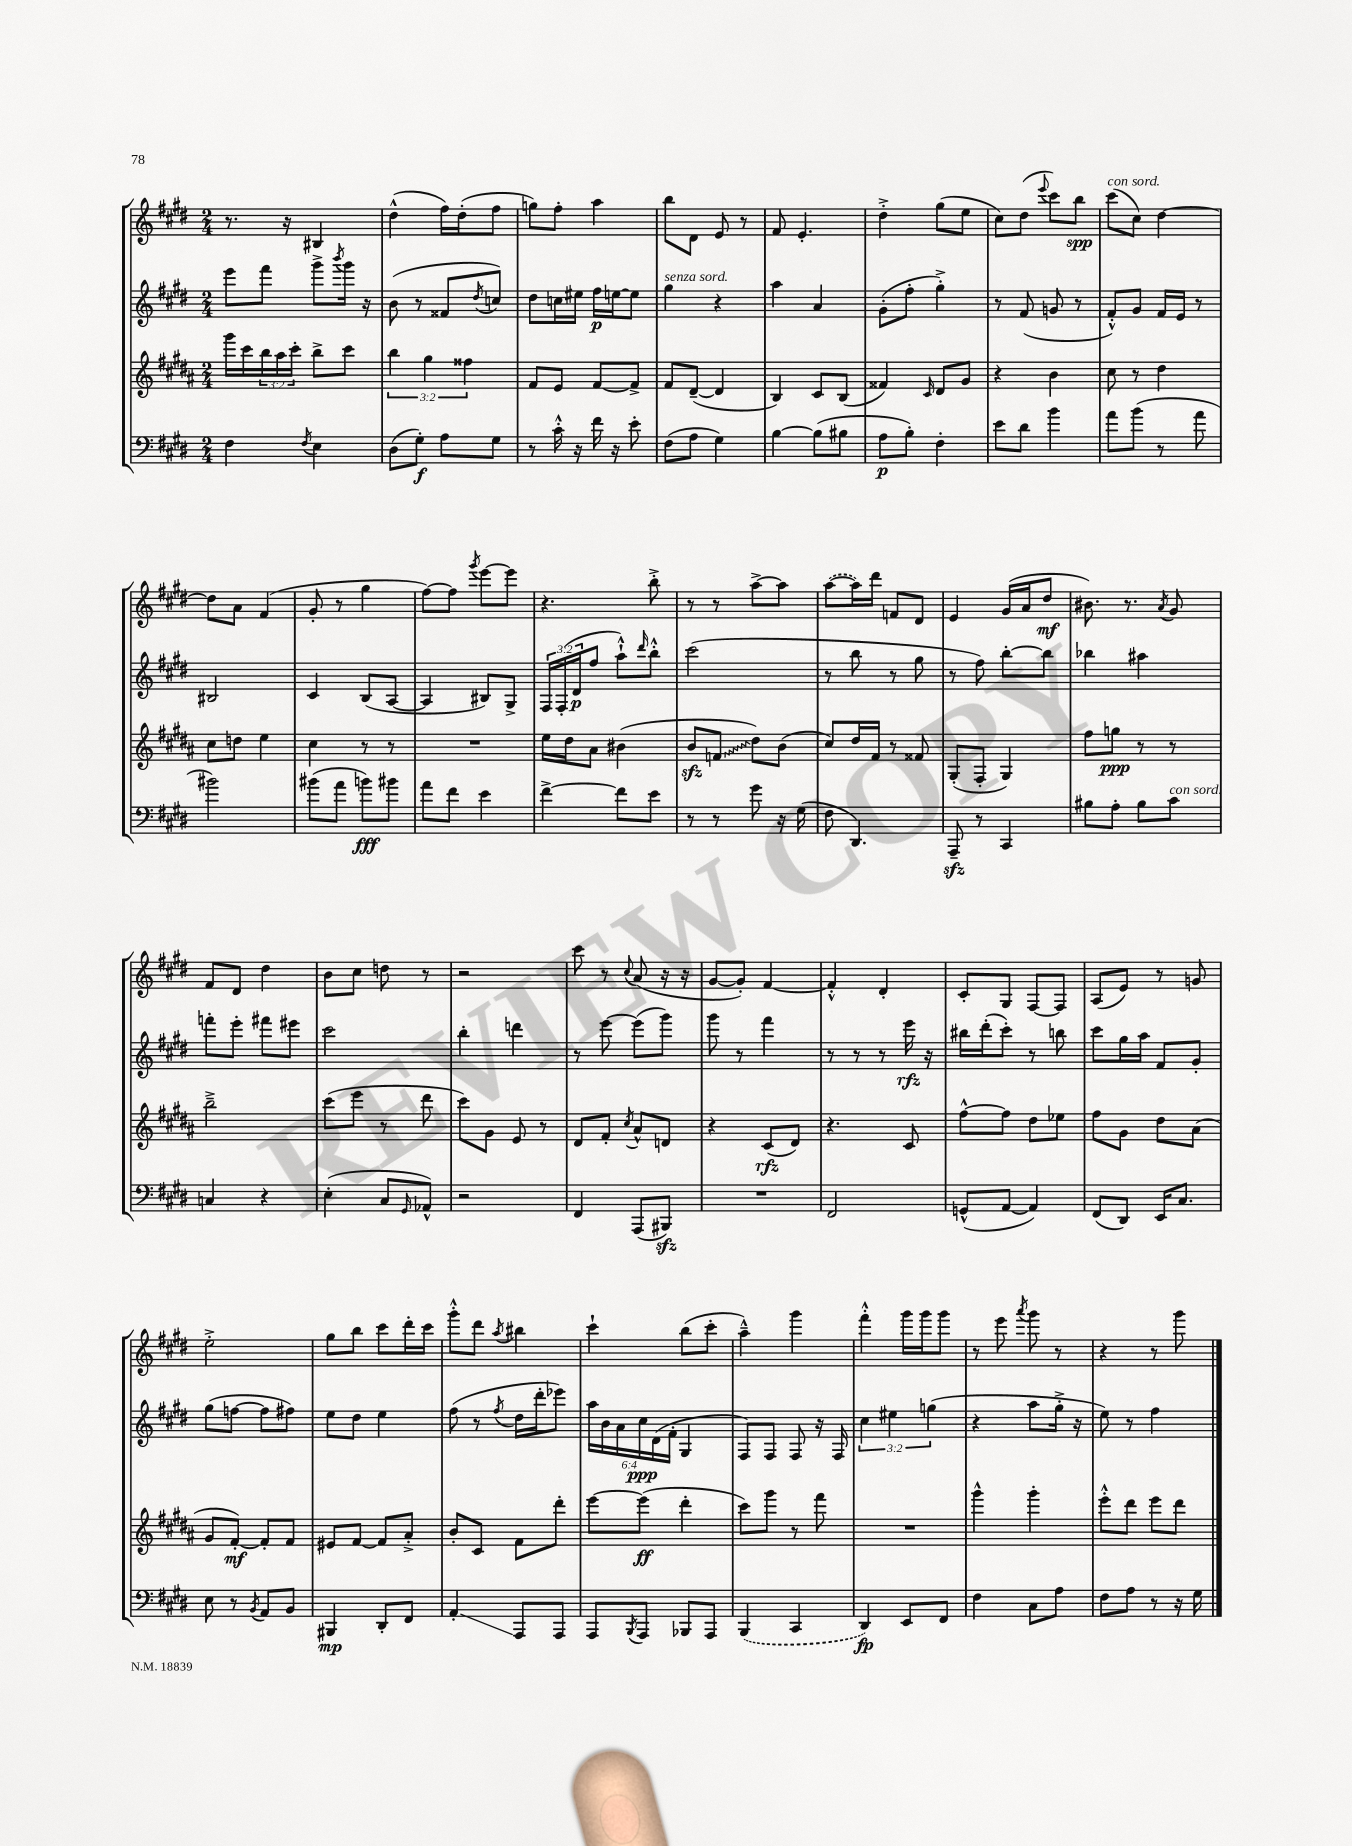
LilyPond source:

<<
\new StaffGroup <<
\new Staff = "s0" {
    \clef treble \key e \major \numericTimeSignature \time 2/4
    r8. r16 bis4 |
    dis''4-^( fis''16) dis''16-.( fis''8 |
    g''8) fis''8-. a''4 |
    b''8 dis'8 e'8 r8 |
    fis'8 e'4.-. |
    dis''4-.-> gis''8( e''8 |
    cis''8) dis''8( \appoggiatura { e'''8 } cis'''8) b''8\spp |
    cis'''8^\markup { \italic "con sord." }( cis''8) dis''4~ |
    dis''8 a'8 fis'4( |
    gis'8-. r8 gis''4 |
    fis''8~) fis''8 \acciaccatura { gis'''8 } e'''8~ e'''8 |
    r4. b''8-.-> |
    r8 r8 a''8~-> a''8 |
    \once \slurDashed a''8~( a''16) dis'''16 f'8 dis'8 |
    e'4 gis'16( a'16 dis''8\mf |
    bis'8.) r8. \acciaccatura { a'8 } gis'8 |
    fis'8 dis'8 dis''4 |
    b'8 cis''8 d''8 r8 |
    r2 |
    cis'''8 r8 \appoggiatura { cis''8 } a'8( r16 r16 |
    gis'8~ gis'8-.) fis'4~ |
    fis'4-.-^ dis'4-. |
    cis'8-. gis8 fis8~ fis8 |
    a8( e'8) r8 g'8 |
    e''2-.-> |
    gis''8 b''8 cis'''8 dis'''16-. cis'''16 |
    gis'''8-.-^ dis'''8 \acciaccatura { a''8 } bis''4 |
    cis'''4-! b''8( cis'''8-. |
    a''4---^) gis'''4 |
    fis'''4-.-^ gis'''16 gis'''16 gis'''8 |
    r8 e'''8 \acciaccatura { a'''8 } gis'''8 r8 |
    r4 r8 gis'''8 \bar "|." |
}
\new Staff = "s1" {
    \clef treble \key e \major \numericTimeSignature \time 2/4 \override Staff.TupletNumber.text = #tuplet-number::calc-fraction-text
    e'''8 fis'''8 gis'''8-> \acciaccatura { b'''8 } gis'''16 r16 |
    b'8( r8 fisis'8 \acciaccatura { dis''8 } c''8) |
    dis''8 c''16 eis''16 fis''16\p e''16~ e''8 |
    gis''4^\markup { \italic "senza sord." } r4 |
    a''4 a'4 |
    gis'8-.( fis''8-. gis''4-.->) |
    r8 fis'8( g'8 r8 |
    fis'8-.-^) gis'8 fis'16 e'16 r8 |
    bis2 |
    cis'4 b8( a8~ |
    a4 bis8) gis8-> |
    \tuplet 3/2 { fis16 fis16-.( dis'16\p } fis''8 a''8-!-^) \grace { dis'''16 } b''8-.-^ |
    cis'''2( |
    r8 b''8 r8 gis''8 |
    r8 fis''8) b''8~-. b''8 |
    bes''4 ais''4 |
    f'''8-. e'''8-. fis'''8 eis'''8 |
    cis'''2 |
    b''4-. d'''4 |
    r8 e'''8~ e'''8( gis'''8) |
    gis'''8 r8 fis'''4 |
    r8 r8 r8 e'''16\rfz r16 |
    bis''16 dis'''16-.( cis'''8-.) r8 b''8 |
    cis'''8 gis''16 a''16 fis'8 gis'8-. |
    gis''8( f''8~ f''8 fis''8) |
    e''8 dis''8 e''4 |
    fis''8( r8 \acciaccatura { fis''8 } dis''16 dis'''16-. ees'''8) |
    \tuplet 6/4 { a''16 b'16 a'16 cis''16\ppp dis'16( fis'16-. } gis4 |
    fis8) fis8 fis8 r16 fis16 |
    \tuplet 3/2 { cis''4 eis''4 g''4( } |
    r4 a''8 gis''16-.-> r16 |
    e''8) r8 fis''4 \bar "|." |
}
\new Staff = "s2" {
    \clef treble \key b \major \numericTimeSignature \time 2/4 \override Staff.TupletNumber.text = #tuplet-number::calc-fraction-text
    gis'''16 cis'''16 \tuplet 3/2 { b''16 ais''16 cis'''16-. } b''8-> cis'''8 |
    \tuplet 3/2 { b''4 gis''4 fisis''4 } |
    fis'8 e'8 fis'8~ fis'8-> |
    fis'8 dis'8~--( dis'4 |
    b4) cis'8 b8( |
    fisis'4) \grace { cis'16 } dis'8 gis'8 |
    r4 b'4 |
    cis''8 r8 dis''4 |
    cis''8 d''8 e''4 |
    cis''4 r8 r8 |
    R2 |
    e''16 dis''16 ais'8 bis'4( |
    b'8\sfz \once \override Glissando.style = #'zigzag f'8\glissando dis''8) b'8( |
    cis''8) dis''16 fis'16 r8 fisis'8 |
    gis8-.( fis8-. gis4) |
    fis''8 g''8\ppp r8 r8 |
    b''2---> |
    cis'''8( e'''8 r8 dis'''8 |
    cis'''8) gis'8 e'8 r8 |
    dis'8 fis'8-. \acciaccatura { cis''8 } ais'8-^ d'8 |
    r4 cis'8\rfz( dis'8) |
    r4. cis'8 |
    fis''8~-^ fis''8 dis''8 ees''8 |
    fis''8 gis'8 dis''8 ais'8( |
    gis'8 fis'8~-.\mf) fis'8-. fis'8 |
    eis'8 fis'8~ fis'8 ais'8-.-> |
    b'8-. cis'8 fis'8 dis'''8-. |
    e'''8~ e'''8\ff( dis'''4-. |
    cis'''8) gis'''8 r8 fis'''8 |
    R2 |
    gis'''4-^ gis'''4-. |
    e'''8-.-^ dis'''8 e'''8 dis'''8 \bar "|." |
}
\new Staff = "s3" {
    \clef bass \key e \major \numericTimeSignature \time 2/4
    fis4 \acciaccatura { fis8 } e4 |
    dis8( gis8-.\f) a8 gis8 |
    r8 cis'16-.-^ r16 fis'16 r16 e'8-. |
    fis8( a8 gis4) |
    b4~ b8( bis8 |
    a8\p b8-.) fis4-. |
    e'8 dis'8 b'4 |
    a'8 b'8( r8 a'8 |
    bis'2) |
    bis'8( a'8 b'8\fff) bis'8 |
    a'8 fis'8 e'4 |
    fis'4~-> fis'8 e'8 |
    r8 r8 gis'8 r16 gis16( |
    fis8 dis,4.) |
    a,,8--\sfz r8 cis,4 |
    bis8 a8-. bis8 cis'8^\markup { \italic "con sord." } |
    c4 r4 |
    e4-.( cis8 \grace { gis,16 } aes,8-^) |
    r2 |
    fis,4 a,,8( bis,,8\sfz) |
    R2 |
    fis,2 |
    g,8-^( a,8~ a,4) |
    fis,8( dis,8) e,16 cis8. |
    e8 r8 \acciaccatura { b,8 } a,8 b,8 |
    bis,,4\mp dis,8-. fis,8 |
    a,4-.\glissando a,,8 a,,8 |
    a,,8 \acciaccatura { b,,8 } a,,8 bes,,8 a,,8 |
    \once \slurDashed b,,4( cis,4 |
    dis,4\fp) e,8 fis,8 |
    fis4 cis8 a8 |
    fis8 a8 r8 r16 gis16 \bar "|." |
}
>>
>>
\layout { \context { \Score \remove "Bar_number_engraver" } }
